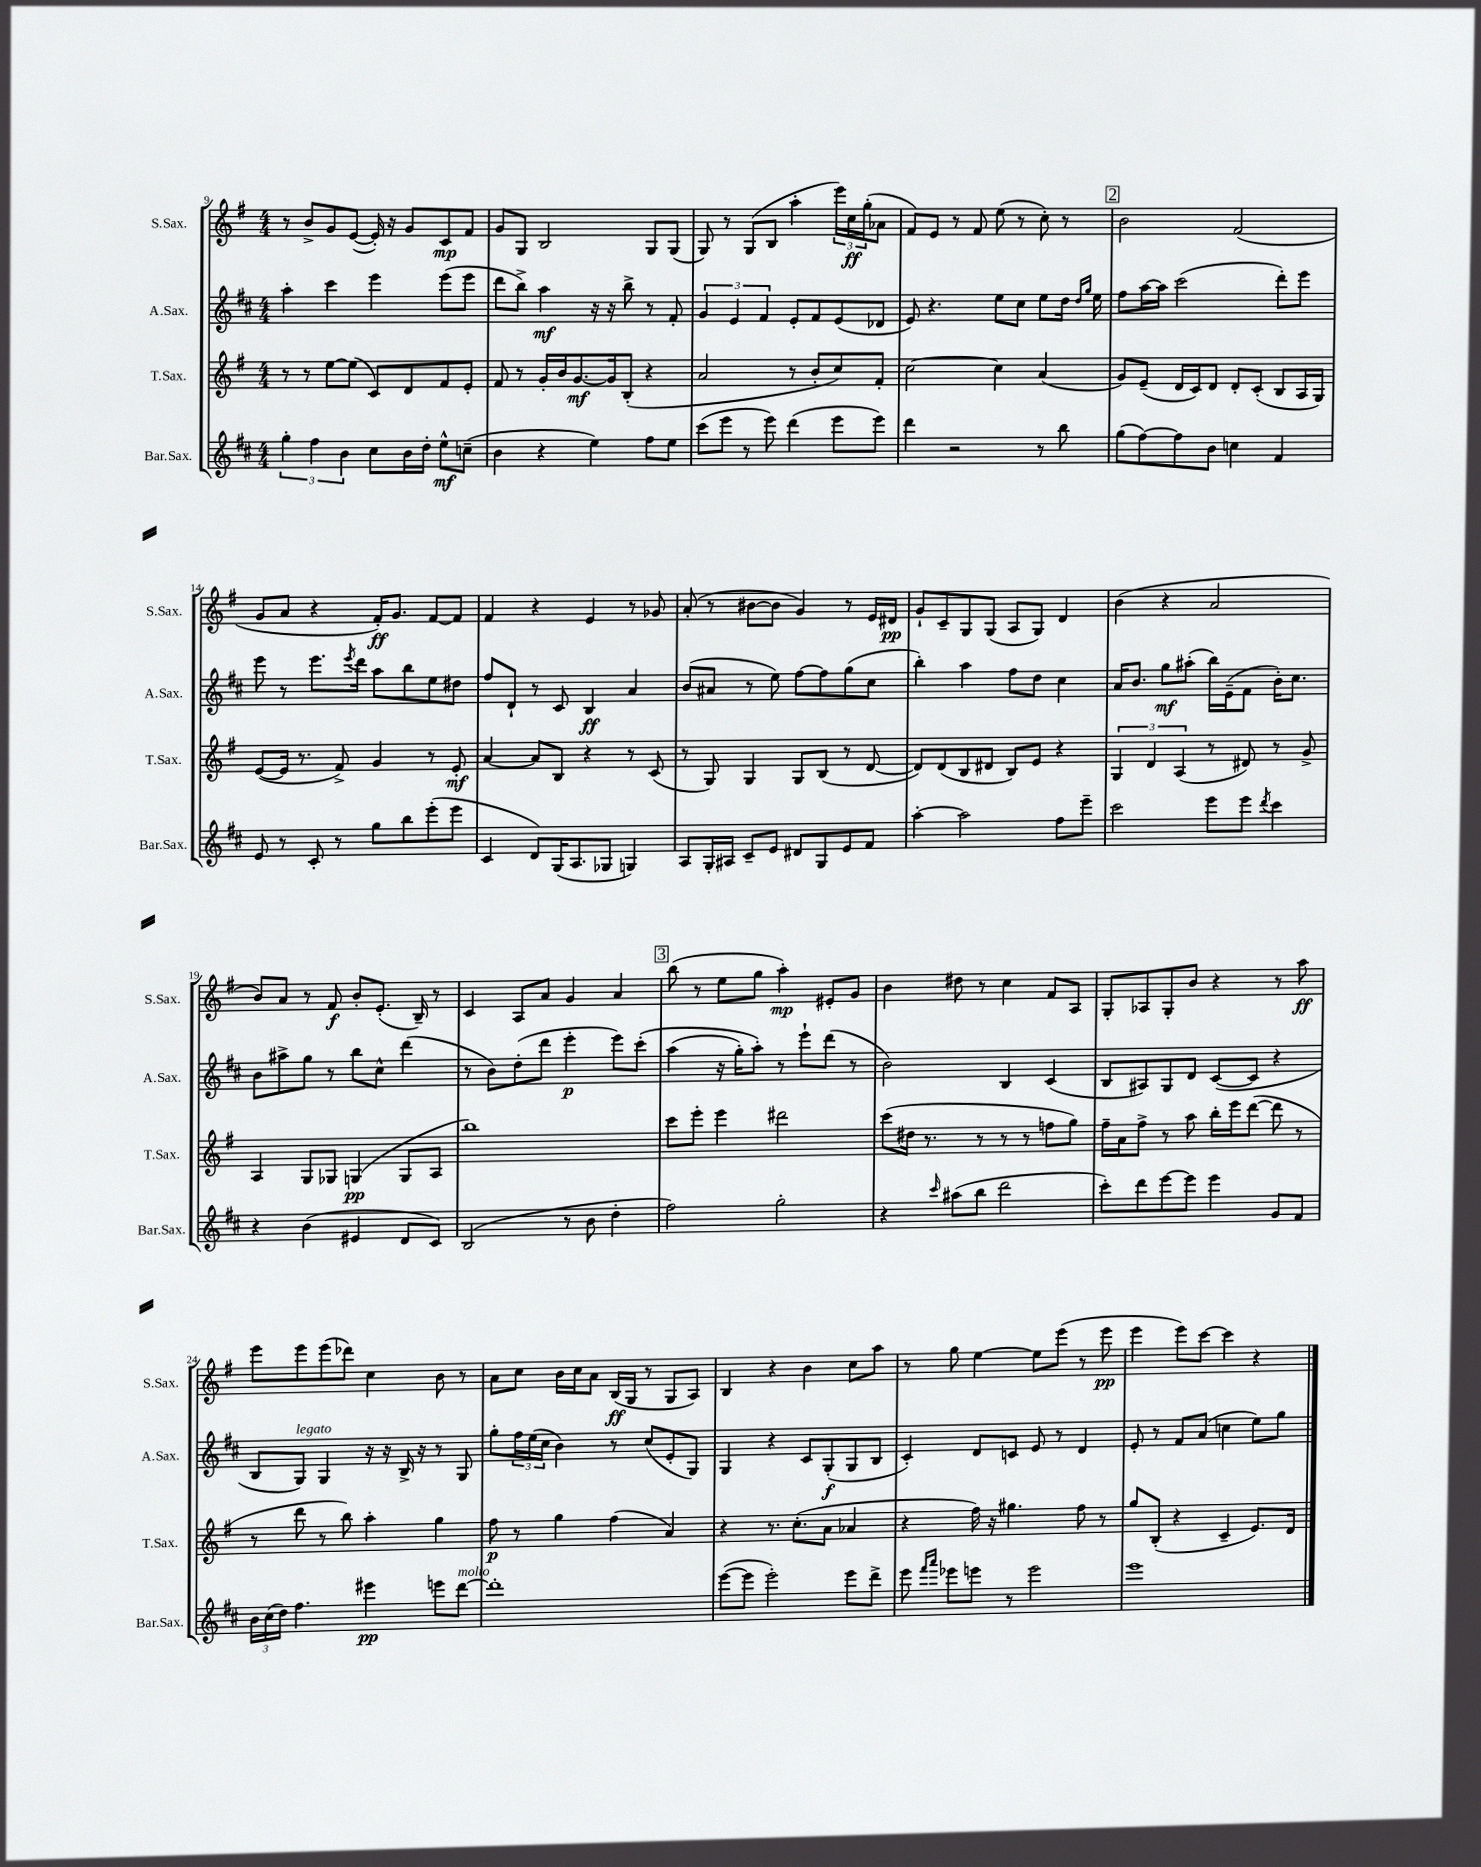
<<
\new StaffGroup <<
\new Staff = "s0" \with { instrumentName = "S.Sax." shortInstrumentName = "S.Sax." } {
    \clef treble \key g \major \numericTimeSignature \time 4/4
    r8 b'8-> g'8 e'8~( e'16-.) r16 g'8 c'8\mp fis'8 |
    g'8 g8 b2 g8 g8( |
    g8) r8 g8( b8 a''4-. \tuplet 3/2 { e'''16) c''16\ff g''16-.( } aes'8 |
    fis'8) e'8 r8 fis'8 e''8( r8 c''8-.) r8 |
    \mark \markup { \box "2" } b'2 fis'2( |
    g'8 a'8 r4 fis'16-.\ff) g'8. fis'8~ fis'8 |
    fis'4 r4 e'4 r8 ges'8 |
    a'8-.( r8 bis'8~ bis'8 g'4) r8 e'16 dis'16\pp |
    g'8-! c'8-- g8 g8( a8 g8) d'4 |
    b'4( r4 a'2 |
    b'8) a'8 r8 fis'8\f b'8-. e'8.-.( b16--) r8 |
    c'4 a8 a'8 g'4 a'4 |
    \mark \markup { \box "3" } b''8( r8 e''8 g''8 a''4-.\mp) eis'8-. g'8 |
    b'4 dis''8 r8 c''4 fis'8 a8 |
    g8-. aes8 g8-. b'8 r4 r8 a''8\ff |
    e'''8 e'''8 e'''8( des'''8) c''4 b'8 r8 |
    a'8 c''8 b'16 c''16 a'8 b16\ff( g16 r8 g8 a8) |
    b4 r4 b'4 c''8 a''8 |
    r8 g''8 e''4~ e''8 e'''8( r8 e'''8\pp |
    e'''4 e'''8) c'''8~ c'''4 r4 \bar "|." |
}
\new Staff = "s1" \with { instrumentName = "A.Sax." shortInstrumentName = "A.Sax." } {
    \clef treble \key d \major \numericTimeSignature \time 4/4
    a''4-. cis'''4 e'''4 e'''8( e'''8 |
    d'''8 b''8->) a''4\mf r16 r16 b''8-> r8 fis'8-. |
    \tuplet 3/2 { g'4 e'4 fis'4 } e'8-. fis'8 e'8( des'8 |
    e'8) r4. e''8 cis''8 e''8 d''16 \grace { d''16 g''16 } e''16 |
    \mark \markup { \box "2" } fis''8 a''16~ a''16 cis'''2( d'''8-.) e'''8 |
    e'''8 r8 e'''8. \acciaccatura { e'''8 } d'''16 a''8 b''8 e''8 dis''8 |
    fis''8 d'8-! r8 cis'8 b4\ff a'4 |
    b'8( ais'8 r8 e''8) fis''8~ fis''8 g''8( cis''8 |
    b''4-.) a''4 fis''8 d''8 cis''4 |
    a'16 b'8. g''8\mf ais''8-.( b''16) e'16--( fis'8 b'16-.) cis''8. |
    b'8 ais''8-> g''8 r8 b''8 cis''8-^ d'''4( |
    r8 b'8) d''8-.( d'''8 e'''4-.\p e'''8) cis'''8-.\( |
    \mark \markup { \box "3" } a''4( r16 g''16-.) a''8-.\) r8 e'''8-! d'''8( r8 |
    b'2) b4 cis'4( |
    b8 ais8) g8 d'8 cis'8~( cis'8 r4 |
    b8 g8^\markup { \italic "legato" }) g4 r16 r16 b16-> r16 r8 g8 |
    g''8-. \tuplet 3/2 { fis''16 e''16( cis''16 } b'4) r8 cis''8( e'8-. g8) |
    g4 r4 cis'8 g8-.\f( g8 b8 |
    cis'4-.) d'8 c'8 e'8 r8 d'4 |
    e'8-. r8 fis'8 a'8( c''4 e''8) g''8 \bar "|." |
}
\new Staff = "s2" \with { instrumentName = "T.Sax." shortInstrumentName = "T.Sax." } {
    \clef treble \key g \major \numericTimeSignature \time 4/4
    r8 r8 e''8~ e''8( c'8) d'8 fis'8 e'8-. |
    fis'8 r8 g'16-. b'16 g'8.~\mf g'16 b8-.( r4 |
    a'2 r8 b'8-. c''8) fis'8-. |
    c''2~ c''4 a'4( |
    \mark \markup { \box "2" } g'8) e'8--( d'16 c'16) d'8 d'8-. c'8-.( b8 a16 g16) |
    e'8~( e'16 r8. fis'8->) g'4 r8 e'8-.\mf |
    a'4~ a'8 b8 r4 r8 c'8( |
    r8 g8) g4 g8 b8( r8 d'8~ |
    d'8) d'8( b8 dis'8 b8) e'8 r4 |
    \tuplet 3/2 { g4 d'4 a4( } r8 dis'8) r8 g'8-> |
    a4 g8 ges8 g4\pp( g8 a8 |
    b''1) |
    \mark \markup { \box "3" } c'''8 e'''8-. e'''4 dis'''2 |
    c'''8( dis''16 r8. r8 r8 r8 f''8 g''8) |
    fis''16-- a'16 fis''8-> r8 a''8 b''16-. e'''16 d'''8~( d'''8 r8 |
    r8 d'''8 r8 b''8) a''4-. g''4 |
    fis''8\p r8 g''4 fis''4( a'4) |
    r4 r8. c''8.-.( a'8 aes'4 |
    r4 fis''16) r16 gis''4. fis''8 r8 |
    g''8 b8-.( r4 c'4-- e'8.) d'16 \bar "|." |
}
\new Staff = "s3" \with { instrumentName = "Bar.Sax." shortInstrumentName = "Bar.Sax." } {
    \clef treble \key d \major \numericTimeSignature \time 4/4
    \tuplet 3/2 { g''4-. fis''4 b'4 } cis''8 b'16 d''16-. e''8-^\mf c''8--( |
    b'4 r4 e''4) fis''8 e''8 |
    cis'''8( e'''8 r8 e'''8) d'''4( e'''8 e'''8) |
    d'''4 r2 r8 b''8 |
    \mark \markup { \box "2" } g''8( fis''8~) fis''8 b'8 c''4 fis'4 |
    e'8 r8 cis'8-. r8 g''8 b''8 e'''8-.( e'''8 |
    cis'4 d'8) g16( a8. ges8 g4) |
    a8 g16-. ais16 cis'8-- e'8 dis'8 g8 e'8 fis'8 |
    a''4~-. a''2 fis''8 e'''8-- |
    cis'''2 e'''8 e'''8 \acciaccatura { d'''8 } cis'''4 |
    r4 b'4( eis'4 d'8 cis'8) |
    b2( r8 b'8 d''4-. |
    \mark \markup { \box "3" } fis''2) g''2-. |
    r4 \grace { cis'''16 } ais''8( b''8 d'''2 |
    cis'''8-.) d'''8 e'''8~ e'''8 e'''4 g'8 fis'8 |
    \tuplet 3/2 { b'16 cis''16( d''16) } fis''4. eis'''4\pp e'''8 d'''8~^\markup { \italic "molto" } |
    d'''1-. |
    e'''8~( e'''8 e'''2-.) e'''8 d'''8-> |
    e'''8 \grace { fis'''16 a'''16 } ees'''8 e'''8 r8 e'''2 |
    e'''1 \bar "|." |
}
>>
>>
\layout { \context { \Score currentBarNumber = #9 } }
